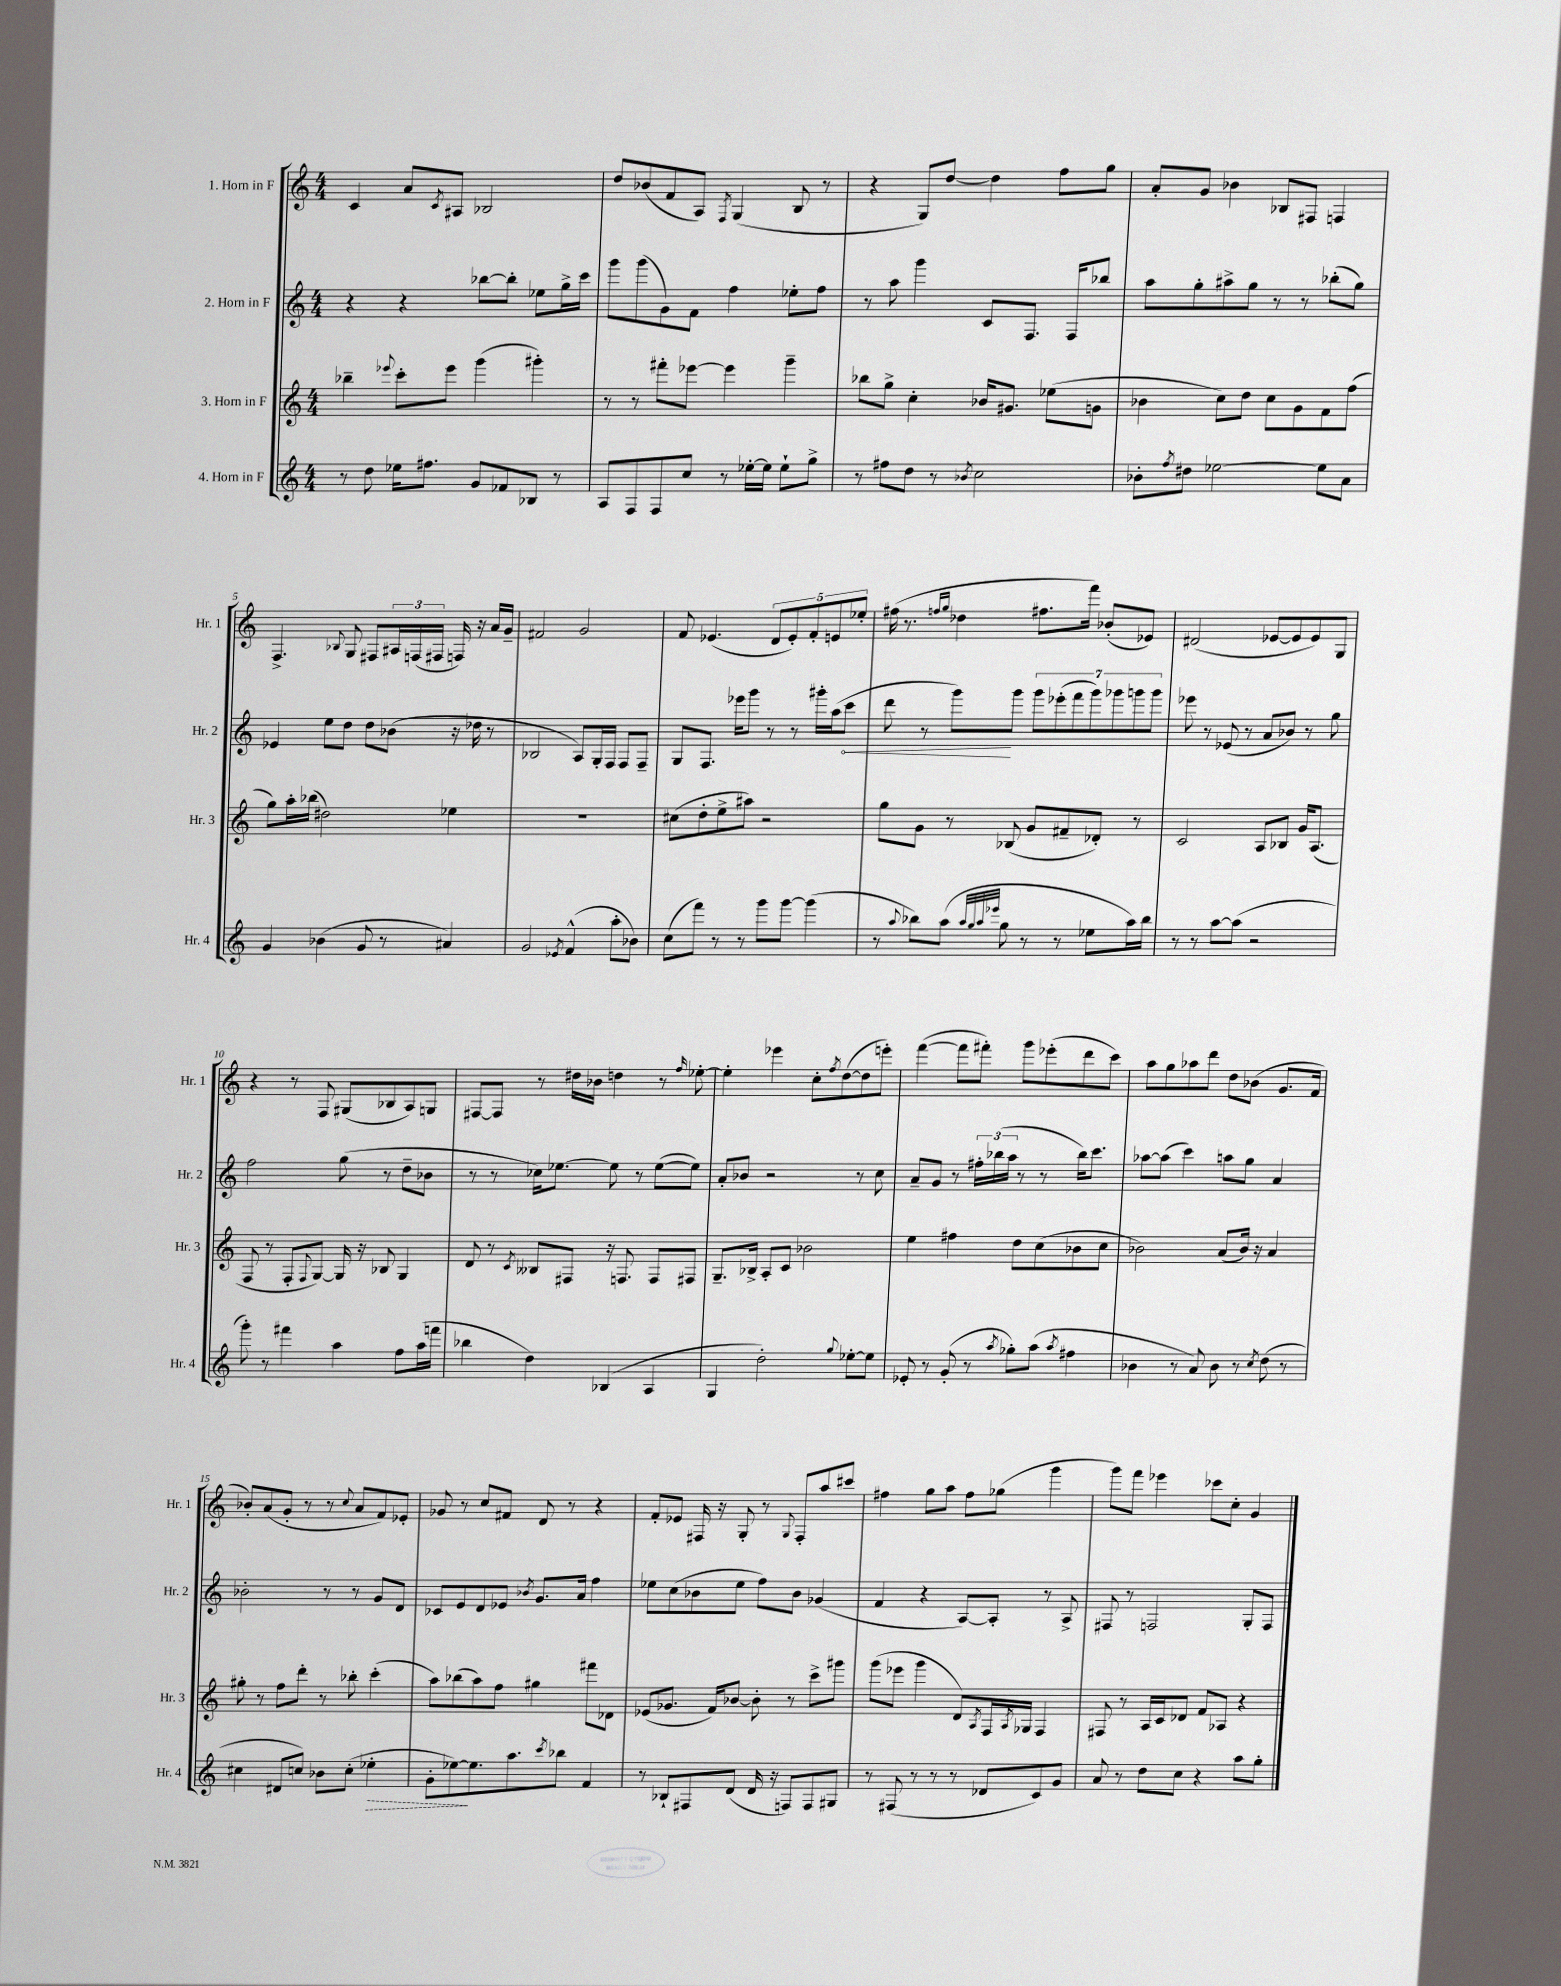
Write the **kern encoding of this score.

**kern	**dynam	**kern	**kern	**dynam	**kern
*part4	*part4	*part3	*part2	*part2	*part1
*staff4	*staff4	*staff3	*staff2	*staff2	*staff1
*I"4. Horn in F	*	*I"3. Horn in F	*I"2. Horn in F	*	*I"1. Horn in F
*I'Hr. 4	*	*I'Hr. 3	*I'Hr. 2	*	*I'Hr. 1
*clefG2	*	*clefG2	*clefG2	*	*clefG2
*k[]	*	*k[]	*k[]	*	*k[]
*M4/4	*	*M4/4	*M4/4	*	*M4/4
=1	=1	=1	=1	=1	=1
8r	.	4bb-X~\	4r	.	4c/
8dd\	.	.	.	.	.
.	.	8qqeee-X/	.	.	.
16ee-X\KL	.	8ccc'\L	4r	.	8a/L
8.ff#X\J	.	.	.	.	.
.	.	.	.	.	8qc/
.	.	8eee-\J	.	.	8A#X/J
8g/L	.	(4ggg\	[8bb-X\L	.	2B-X/
8f-X/	.	.	8bb-'\J]	.	.
8B-X/J	.	4ggg#X'\)	8ee-X\L	.	.
8r	.	.	16gg^\L	.	.
.	.	.	16ccc\JJ	.	.
=2	=2	=2	=2	=2	=2
8A/L	.	8r	8ggg\L	.	8dd/L
8F/	.	8r	(8ggg\	.	(8b-X/
8F/	.	8fff#X'\L	8g\)	.	8f/
8cc/J	.	[8eee-X\J	8f\J	.	8A/J)
.	.	.	.	.	8qF/
8r	.	4eee-\]	4ff\	.	(4G/
[16ee-X'\LL	.	.	.	.	.
16ee-\JJ]	.	.	.	.	.
8ee-`\L	.	4ggg~\	8ee-X'\L	.	8B/
8gg^\J	.	.	8ff\J	.	8r
=3	=3	=3	=3	=3	=3
8r	.	8bb-X\L	8r	.	4r
8ff#X\L	.	8gg^\J	8aa\	.	.
8dd\J	.	4cc'\	4ggg\	.	8G/L)
8r	.	.	.	.	[8dd/J
8qb-X/	.	.	.	.	.
2cc\	.	16b-X/KL	8c/L	.	4dd\]
.	.	8.g#X/J	.	.	.
.	.	.	8.F/J	.	.
.	.	(8ee-X\L	.	.	8ff\L
.	.	.	16F/KL	.	.
.	.	8gn\J	8bb-X/J	.	8gg\J
=4	=4	=4	=4	=4	=4
8b-X'\L	.	4b-X\	8aa\L	.	8a'/L
8qff/	.	.	.	.	.
8dd#X\J	.	.	8gg'\	.	8g/J
[2ee-X\	.	8cc\L)	8aa#X^\	.	4b-X\
.	.	8dd\J	8gg\J	.	.
.	.	8cc\L	8r	.	8B-X/L
.	.	8g\	8r	.	8F#X/J
8ee-\L]	.	8f\	(8bb-X'\L	.	4Fn/
8a\J	.	(8ff\J	8gg\J)	.	.
!!LO:LB:g=z
=5	=5	=5	=5	=5	=5
4g/	.	8gg\L)	4e-X/	.	4.F^/
.	.	16aa'\L	.	.	.
.	.	(16bb-X\JJ	.	.	.
(4b-X\	.	2dd#X\)	8ee\L	.	.
.	.	.	.	.	8qqB-X/
.	.	.	8dd\J	.	8G/
8g/	.	.	8dd\L	.	8F#X/L
8r	.	.	(8b-X\J	.	24A#X/L
.	.	.	.	.	(24Fn/
.	.	.	.	.	24F#X/JJ
4a#X/)	.	4ee-X\	16r	.	16Fn/)
.	.	.	16dd-X\	.	16r
.	.	.	8r	.	16a/LL
.	.	.	.	.	16g~/JJ
=6	=6	=6	=6	=6	=6
2g/	.	1r	2B-X/	.	2f#X/
8qe-X/	.	.	.	.	.
(4f^^/	.	.	8A/L)	.	2g/
.	.	.	16G'/L	.	.
.	.	.	16F/JJ	.	.
8aa'\L	.	.	8F/L	.	.
8b-X\J)	.	.	8F~/J	.	.
=7	=7	=7	=7	=7	=7
(8cc\L	.	(8cc#X\L	8G/L	.	8f/
8fff\J)	.	8dd'\	8.F/J	.	(4.e-X/
8r	.	8ee^\	.	.	.
.	.	.	16eee-X\KL	.	.
8r	.	8aa#X\J)	8ggg\J	.	.
8ggg\L	.	2r	8r	.	10d/L
.	.	.	.	.	10e-'/)
[8ggg\J	.	.	8r	.	.
.	.	.	.	.	10f'/
(4ggg\]	.	.	16ggg#X'\LL	.	.
.	.	.	.	.	10en/
.	.	.	(16aa\J	.	.
!	!	!	!	!LO:HP:b	!
.	.	.	8ccc\J	<	.
.	.	.	.	.	10ee-X'/J
=8	=8	=8	=8	=8	=8
8r	.	8gg\L	8ddd\	.	(16ff#X\
.	.	.	.	.	8.r
8qqaa/	.	.	.	.	.
8bb-X\L)	.	8g\J	8r	.	.
.	.	.	.	.	16qqffn/LL
.	.	.	.	.	16qqgg/JJ
(8aa\J	.	8r	8ggg\L)	.	4dd-X\
32qqaa/LLL	.	.	.	.	.
32qqgg/	.	.	.	.	.
32qqaa/	.	.	.	.	.
32qqeee-X/JJJ	.	.	.	.	.
8gg\	.	(8B-X/	8ggg\J	[	.
8r	.	8g/L	14ggg\L	.	8.ff#X\L
.	.	.	(14eee-X'\	.	.
8r	.	8f#X~/	.	.	.
.	.	.	14fff\	.	.
.	.	.	.	.	16fff\Jk)
.	.	.	14ggg\)	.	.
8ee-X\L	.	8d-X'/J)	.	.	(8b-X'/L
.	.	.	14ggg-X\	.	.
.	.	.	14gggn\	.	.
16aa\L)	.	8r	.	.	8e-X/J)
.	.	.	14ggg\J	.	.
16bb-\JJ	.	.	.	.	.
=9	=9	=9	=9	=9	=9
8r	.	2c/	8eee-X\	.	(2d#X/
8r	.	.	8r	.	.
[8aa\L	.	.	(8e-X/	.	.
(8aa\J]	.	.	8r	.	.
2r	.	8A/L	8a/L	.	[8e-X/L
.	.	8B-X/J	8b-X/J)	.	8e-/]
.	.	16g/KL	8r	.	8e-/)
.	.	(8.A/J	.	.	.
.	.	.	8gg\	.	8G/J
!!LO:LB:g=z
=10	=10	=10	=10	=10	=10
8ggg'\)	.	8F/	2ff\	.	4r
8r	.	8r	.	.	.
4fff#X\	.	8F'/L	.	.	8r
.	.	8qqF/	.	.	.
.	.	[8G/J)	.	.	8F/
4aa\	.	16G/]	(8gg\	.	(8G#X/L
.	.	16r	.	.	.
.	.	8B-X/	8r	.	8B-X/
8ff\L	.	4G/	8dd~\L	.	8A/)
(16aa\L	.	.	8b-X\J	.	8Gn/J
16fffn\JJ	.	.	.	.	.
=11	=11	=11	=11	=11	=11
4bb-X\	.	8d/	8r	.	[8F#X/L
.	.	8r	8r	.	8F#/J]
.	.	8qc/	.	.	.
4dd\)	.	8B--X/L	16cc-X\KL)	.	8r
.	.	.	[8.ee-X\J	.	.
.	.	8F#X/J	.	.	16dd#X\LL
.	.	.	.	.	16b-X\JJ
(4B-X/	.	16r	8ee-\]	.	4ddn\
.	.	8.Fn/	.	.	.
.	.	.	8r	.	.
4A/	.	8F/L	([8ee-\L	.	8r
.	.	.	.	.	16qqff/
.	.	8F#X/J	8ee-\J])	.	[8ee-X'\
=12	=12	=12	=12	=12	=12
4G/	.	8.G~/L	8a'/L	.	4ee-'\]
.	.	.	8b-X/J	.	.
.	.	16B-X^/Jk	.	.	.
2dd'\)	.	8A'/L	2r	.	4eee-X\
.	.	8c/J	.	.	.
.	.	2b-X\	.	.	8cc'\L
.	.	.	.	.	8qff/
.	.	.	.	.	([8dd\
8qqgg/	.	.	.	.	.
[8ee-X'\L	.	.	8r	.	8dd\]
8ee-\J]	.	.	8cc\	.	8eeen'\J)
=13	=13	=13	=13	=13	=13
8e-X'/	.	4ee\	8a~/L	.	([4fff\
8r	.	.	8g/J	.	.
(8g'/	.	4ff#X\	8r	.	8fff\L]
8r	.	.	24ff#X'\LL	.	8fff#X'\J)
.	.	.	(24bb-X\	.	.
.	.	.	24aa\JJ	.	.
8qaa/	.	.	.	.	.
8gg-X'\L)	.	8dd\L	8r	.	8ggg\L
(8aa\J	.	(8cc\	8r	.	(8eee-X'\
8qaa/	.	.	.	.	.
4ff#X\	.	8b-X\	16bb-\KL)	.	8ddd\
.	.	.	8.ccc\J	.	.
.	.	8cc\J	.	.	8ccc\J)
=14	=14	=14	=14	=14	=14
4b-X\	.	2b-X\)	[8aa-X\L	.	8aa\L
.	.	.	(8aa-\J]	.	8gg\
8r	.	.	4ccc\)	.	8aa-X\
8a/)	.	.	.	.	8ddd\J
8b-\	.	(8a/L	8aan\L	.	8dd\L
8r	.	16b-/Jk)	8gg\J	.	(8b-X\J
.	.	16r	.	.	.
8qcc/	.	.	.	.	.
(8dd\	.	4a/	4a/	.	8.g/L
8r	.	.	.	.	.
.	.	.	.	.	16f/Jk
!!LO:LB:g=z
=15	=15	=15	=15	=15	=15
4cc#X\	.	8gg#X'\	2b-X'\	.	8b-X'/L)
.	.	8r	.	.	(8a/
8d#X/L	.	8ff\L	.	.	8g'/J
8ccn/J)	.	8ddd'\J	.	.	8r
8b-X\L	.	8r	8r	.	8r
.	.	.	.	.	8qqcc/
(8cc'\J	.	8bb-X'\	8r	.	8a/L
!	!LO:HP:b	!	!	!	!
4ee-X'\	>	(4ccc'\	8g/L	.	8f/)
.	.	.	8d/J	.	8e-X'/J
=16	=16	=16	=16	=16	=16
8g'\L	.	8aa\L)	8c-X/L	.	8g-X/
[8ee-X\)	.	(8bb-X\	8e/	.	8r
8.ee-\]	]	8aa\)	8d/	.	8cc/L
.	.	8ff\J	8e-X/J	.	8f#X/J
8.aa\	.	.	.	.	.
.	.	.	8qb-X/	.	.
.	.	4gg#X\	8.g/L	.	8d/
8qccc/	.	.	.	.	.
8bb-X\J	.	.	.	.	8r
.	.	.	16a/Jk	.	.
4f/	.	8fff#X\L	4ff\	.	4r
.	.	8d-X\J	.	.	.
=17	=17	=17	=17	=17	=17
8r	.	(8e-X/L	8ee-X\L	.	8f'/L
8B-X`/L	.	8.g-X/J	(8cc\	.	8e-X/J
8F#X/	.	.	8b-X\	.	16F#X/
.	.	16f/KL)	.	.	16r
(8d/J	.	[8b-X/J	8ee-\J	.	8G'/
16d/	.	8b-'\]	8ff\L)	.	8r
16r	.	.	.	.	.
.	.	.	.	.	8qqG/
8Fn/L)	.	8r	8b-\J	.	8F#'/L
8F/	.	8ccc^\L	(4g-X/	.	8aa/
8G#X/J	.	8ggg#X\J	.	.	8ccc#X/J
=18	=18	=18	=18	=18	=18
8r	.	(8ggg\L	4f/	.	4ff#X\
(8F#X/	.	8eee-X\J	.	.	.
8r	.	4ggg\	4r	.	8gg\L
8r	.	.	.	.	8aa\J
8r	.	8d/L)	[8A/L)	.	8ff#\L
.	.	8qA/	.	.	.
8d-X/L	.	16F/L	8A'/J]	.	(8gg-X\J
.	.	8qA/	.	.	.
.	.	16G-X/JJ	.	.	.
8c/)	.	4F/	8r	.	4ggg\
8g/J	.	.	8A^/	.	.
=19	=19	=19	=19	=19	=19
8a/	.	8F#X/	8F#X/	.	8ggg\L)
8r	.	8r	8r	.	8fff\J
8dd\L	.	16A/LL	2Fn/	.	4eee-X\
.	.	16c/J	.	.	.
8cc\J	.	8d-X/J	.	.	.
4r	.	8f/L	.	.	8ccc-X\L
.	.	8A-X/J	.	.	8cc'\J
8aa\L	.	4r	8G'/L	.	4g/
8gg'\J	.	.	8F/J	.	.
==	==	==	==	==	==
*-	*-	*-	*-	*-	*-
